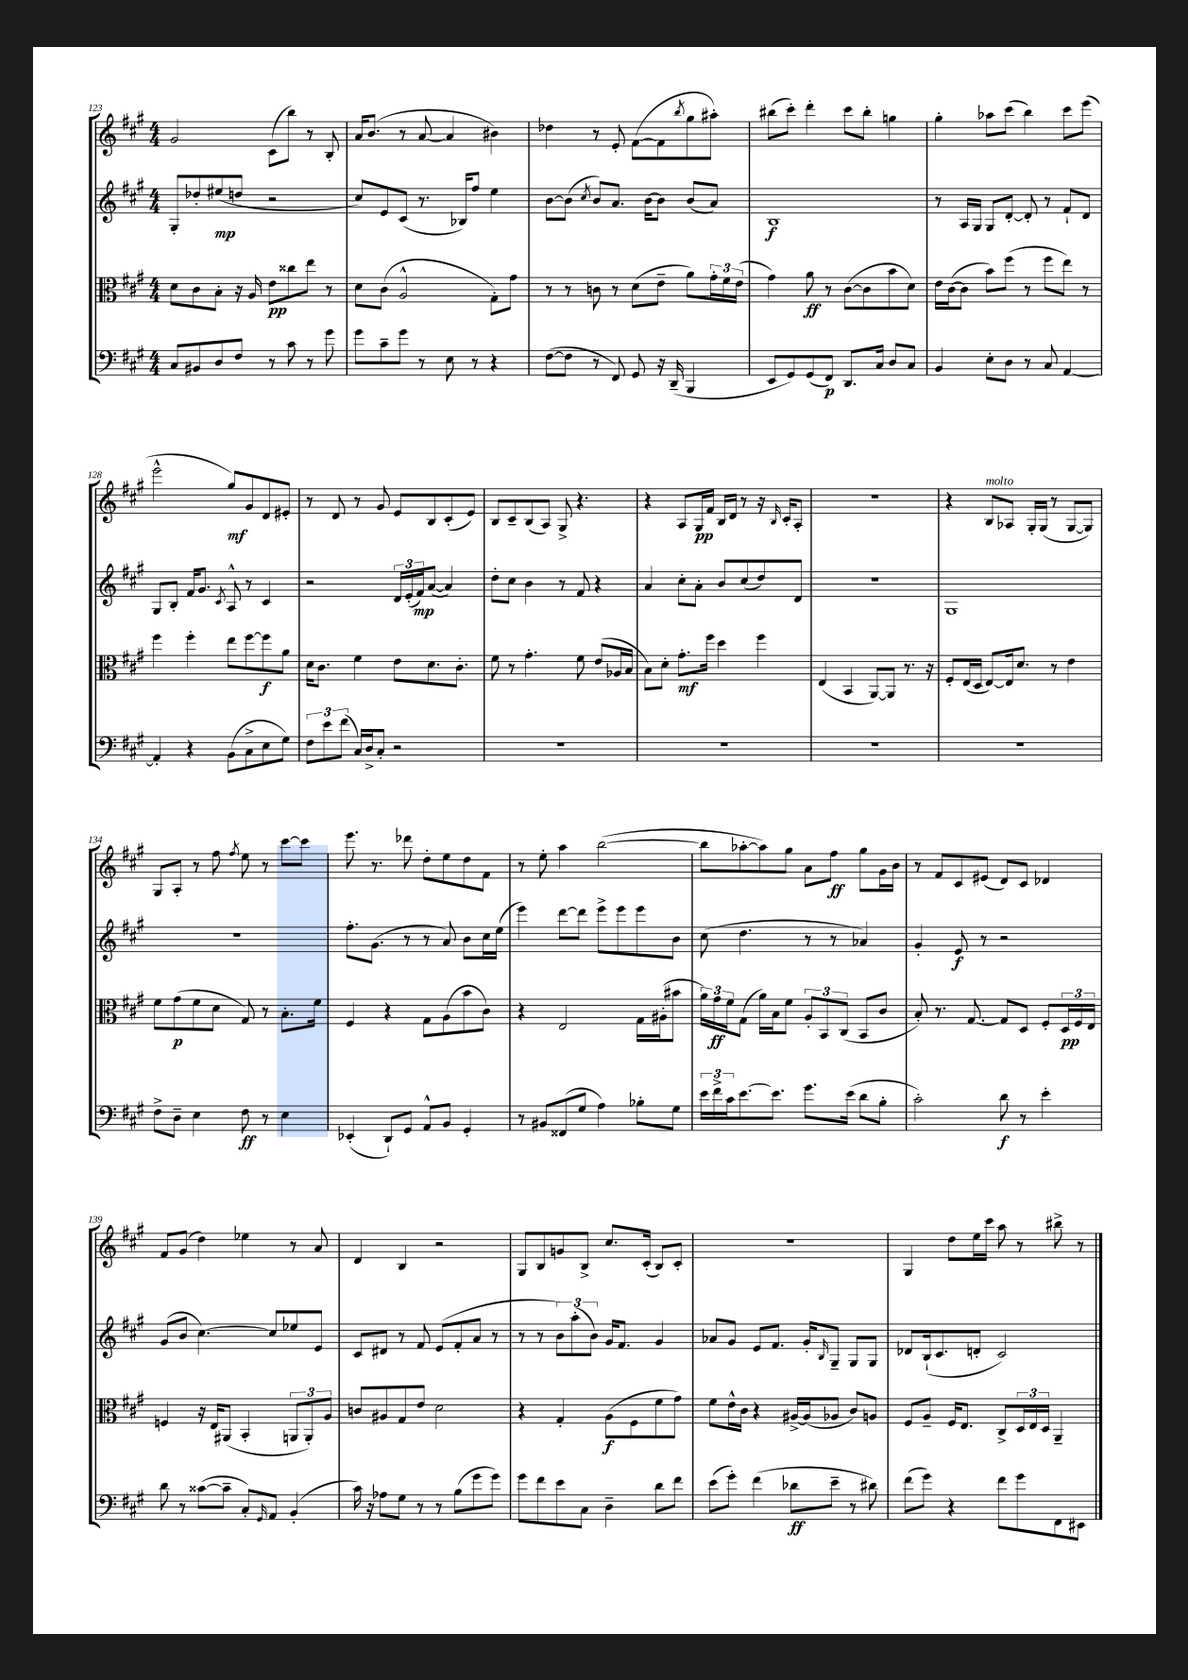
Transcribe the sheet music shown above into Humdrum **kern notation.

**kern	**kern	**kern	**kern
*staff4	*staff3	*staff2	*staff1
*clefF4	*clefC3	*clefG2	*clefG2
*k[f#c#g#]	*k[f#c#g#]	*k[f#c#g#]	*k[f#c#g#]
*M4/4	*M4/4	*M4/4	*M4/4
8C#	8d	8G#'	2g#
8BB#	8c#	8dd-'	.
8D	8B'	(8ee#	.
8F#	16r	8dd	.
.	16A	.	.
8r	8e	2r	(8c#
8c#	8cc##	.	8bb)
8r	8ee	.	8r
8g#	8r	.	8B'
=	=	=	=
8g#	8d	8cc#)	16a
.	.	.	(8.b
8c#~	(8c#	8e	.
8g#	2A^^	(8c#	8r
8r	.	8.r	[8a
8E	.	.	4a]
.	.	16B-)	.
8r	.	8ff#	.
4r	8G#')	4ee	4b#)
.	8g#	.	.
=	=	=	=
([8F#	8r	[8b	4dd-
8F#]	8r	(8b]	.
.	.	8qcc#	.
8r	8c	8b)	8r
8FF#)	8r	8.a	8e'
8GG#	(8d	.	([8f#
.	.	[16b	.
16r	8e~	8b]	8f#]
(16DD~	.	.	.
.	.	.	8qbb
4BBB	8a)	(8b	8gg#
.	24g#'	8a)	8aa#')
.	24f#	.	.
.	(24e	.	.
=	=	=	=
8EE	4g#)	1B	(8bb#
8GG#)	.	.	8ccc#')
(8GG#	8a	.	4ddd'
8FF#)	8r	.	.
8.DD	([8c#	.	8ccc#
.	8c#]	.	8bb#'
16C#	.	.	.
8D	8b	.	4gg
8C#	8d)	.	.
=	=	=	=
4BB	16e	8r	4gg#'
.	([16c#	.	.
.	8c#]	16A	.
.	.	16G#	.
8E'	8b)	8G#	8aa-
8D	(8ff#	[8d'	(8ccc#
8r	8r	8d']	4bb)
8C#	8ff#	8r	.
[4AA	8ee)	8f#`	8ccc#
.	8r	8d	(8eee
=	=	=	=
4AA']	4ff#	8G#	2eee^^
.	.	8B'	.
4r	4ff#'	16f#	.
.	.	8.g#	.
.	.	8qc#	.
(8BB	8ee	8A^^	8gg#)
8C#^	[8ff#	8r	8g#
8E	8ff#]	4c#	8d
8G#)	8a	.	8e#'
=	=	=	=
12F#	16d	2r	8r
.	8.c#	.	.
12e	.	.	.
.	.	.	8d
(12f#	.	.	.
16C#)	4f#	.	8r
16D^	.	.	.
8C#'	.	.	8g#
2r	8e	24d	8e
.	.	(24e'	.
.	.	24f#)	.
.	8.d	([8a	8B
.	.	4a])	(8c#'
.	8.c#'	.	.
.	.	.	8e)
=	=	=	=
1r	8f#	8dd'	8B
.	8r	8cc#	8c#~
.	4.g#'	4b	(8B
.	.	.	8A)
.	.	8r	8G#^
.	8f#	8f#	4.r
.	(8e	4r	.
.	16A-	.	.
.	16B	.	.
=	=	=	=
1r	8B)	4a	4r
.	8d'	.	.
.	8.g#'	8cc#'	8A
.	.	8a'	16G#
.	16ff#	.	16f#
.	4dd	8b	16B
.	.	.	16d
.	.	(8cc#	8r
.	4ff#	8dd)	16r
.	.	.	16qqB
.	.	.	16c#'
.	.	8d	8A'
=	=	=	=
1r	(4E	1r	1r
.	4BB	.	.
.	[8AA)	.	.
.	8AA]	.	.
.	8.r	.	.
.	16r	.	.
=	=	=	=
1r	8F#'	1G#	4r
.	(16E	.	.
.	16D	.	.
.	[8E)	.	8B
.	16E]	.	8A-
.	8.d	.	.
.	.	.	16G#'
.	.	.	(16G#
.	8r	.	8r
.	4e	.	[8G#
.	.	.	8G#])
=	=	=	=
8F#^	8f#	1r	8G#
8D~	(8g#	.	8A'
4E	8f#	.	8r
.	8d	.	8ff#
.	.	.	8qff#
8F#	8G#)	.	8ee
8r	8r	.	8r
4E	8.B'	.	[8ccc#
.	.	.	8ccc#]
.	16f#	.	.
=	=	=	=
(4EE-'	4F#	8.ff#'	8.eee
.	.	(8.g#	8.r
8DD`)	4r	.	.
8GG#	.	8r	8ddd-
8AA^^	8G#	8r	8dd'
8BB	(8A	8a)	8ee
4GG#'	8b	8b	8dd
.	8c#)	16cc#	8f#
.	.	(16ee	.
=	=	=	=
8r	4r	4eee)	8r
8BB#	.	.	8ee'
(8FF##	2E	[8ddd	4aa
8G#	.	8ddd]	.
4A)	.	8eee^	([2bb
.	.	8eee	.
8B-'	16G#	8eee	.
.	(16A#'	.	.
8G#	8b#	8b	.
=	=	=	=
24e	24a)	(8cc#	8bb]
24f#^	24g#	.	.
24c#	24f#	.	.
[8.e	(8G#	4.dd	[8aa-'
.	16a)	.	8aa-])
8.e]	16B	.	.
.	8f#	.	8gg#
8.g#	12A'	8r	8a
.	12BB	.	.
.	.	8r	8ff#
.	(12C#	.	.
(16e	.	.	.
8d	8BB	4a-)	8gg#
8B'	8c#	.	16g#
.	.	.	16b
=	=	=	=
2c#')	8B')	4g#'	8r
.	8.r	.	8f#
.	.	8e	8c#
.	[8.G#	.	.
.	.	8r	(8e#
8d	8G#]	2r	8d)
8r	8D	.	8c#
4e'	8F#'	.	4d-
.	24D	.	.
.	24F#	.	.
.	24E	.	.
=	=	=	=
8d	4F	(8g#	8f#
8r	.	8b	(8g#
([8c##	16r	[4.cc#)	4dd)
.	16E	.	.
8c##~]	(8AA#	.	.
8C#')	4BB'	.	4ee-
16qqGG#	.	.	.
8AA	.	8cc#]	.
(4BB'	12AA	8ee-	8r
.	12AA')	.	.
.	.	8e	8a
.	12A	.	.
=	=	=	=
16c#)	8c	8c#	4d
16r	.	.	.
8A-	8A#	8d#	.
8G#	8G#	8r	4B
8r	8e	8f#	.
8r	2d	(8e	2r
(8B	.	8f#'	.
8g#	.	8a	.
8g#)	.	8r	.
=	=	=	=
8g#	4r	8r	8G#
8f#	.	8r	8B
8e	4G#'	12b)	8g
.	.	(12aa'	.
8C#	.	.	8B^
.	.	12b)	.
4D~	(8A	16g#	8.cc#
.	.	8.f#	.
.	8F#	.	.
.	.	.	(16c#'
8d	8f#	4g#	8B)
8f#	8g#)	.	8c#'
=	=	=	=
(8e	8f#	8a-	1r
8g#')	16e^^	8g#	.
.	16c#	.	.
(4f#	4r	8e	.
.	.	8.f#	.
8d-	[16A#^	.	.
.	(16A#]	16g#'	.
.	.	16qqB	.
8e~	8A-	8G#~	.
8r	8c#)	8G#	.
8d#)	8A	8G#	.
=	=	=	=
(8f#	8F#	8d-	4G#
8g#)	8A~	(16B`	.
.	.	8.c#	.
4r	16F#	.	8dd
.	8.E	.	.
.	.	8d'	16ee
.	.	.	16ccc#
8f#	8C#^	2c#)	8aa
8g#	24D	.	8r
.	24E	.	.
.	24D	.	.
8FF#	4AA~	.	8bb#^
8EE#	.	.	8r
==	==	==	==
*-	*-	*-	*-
